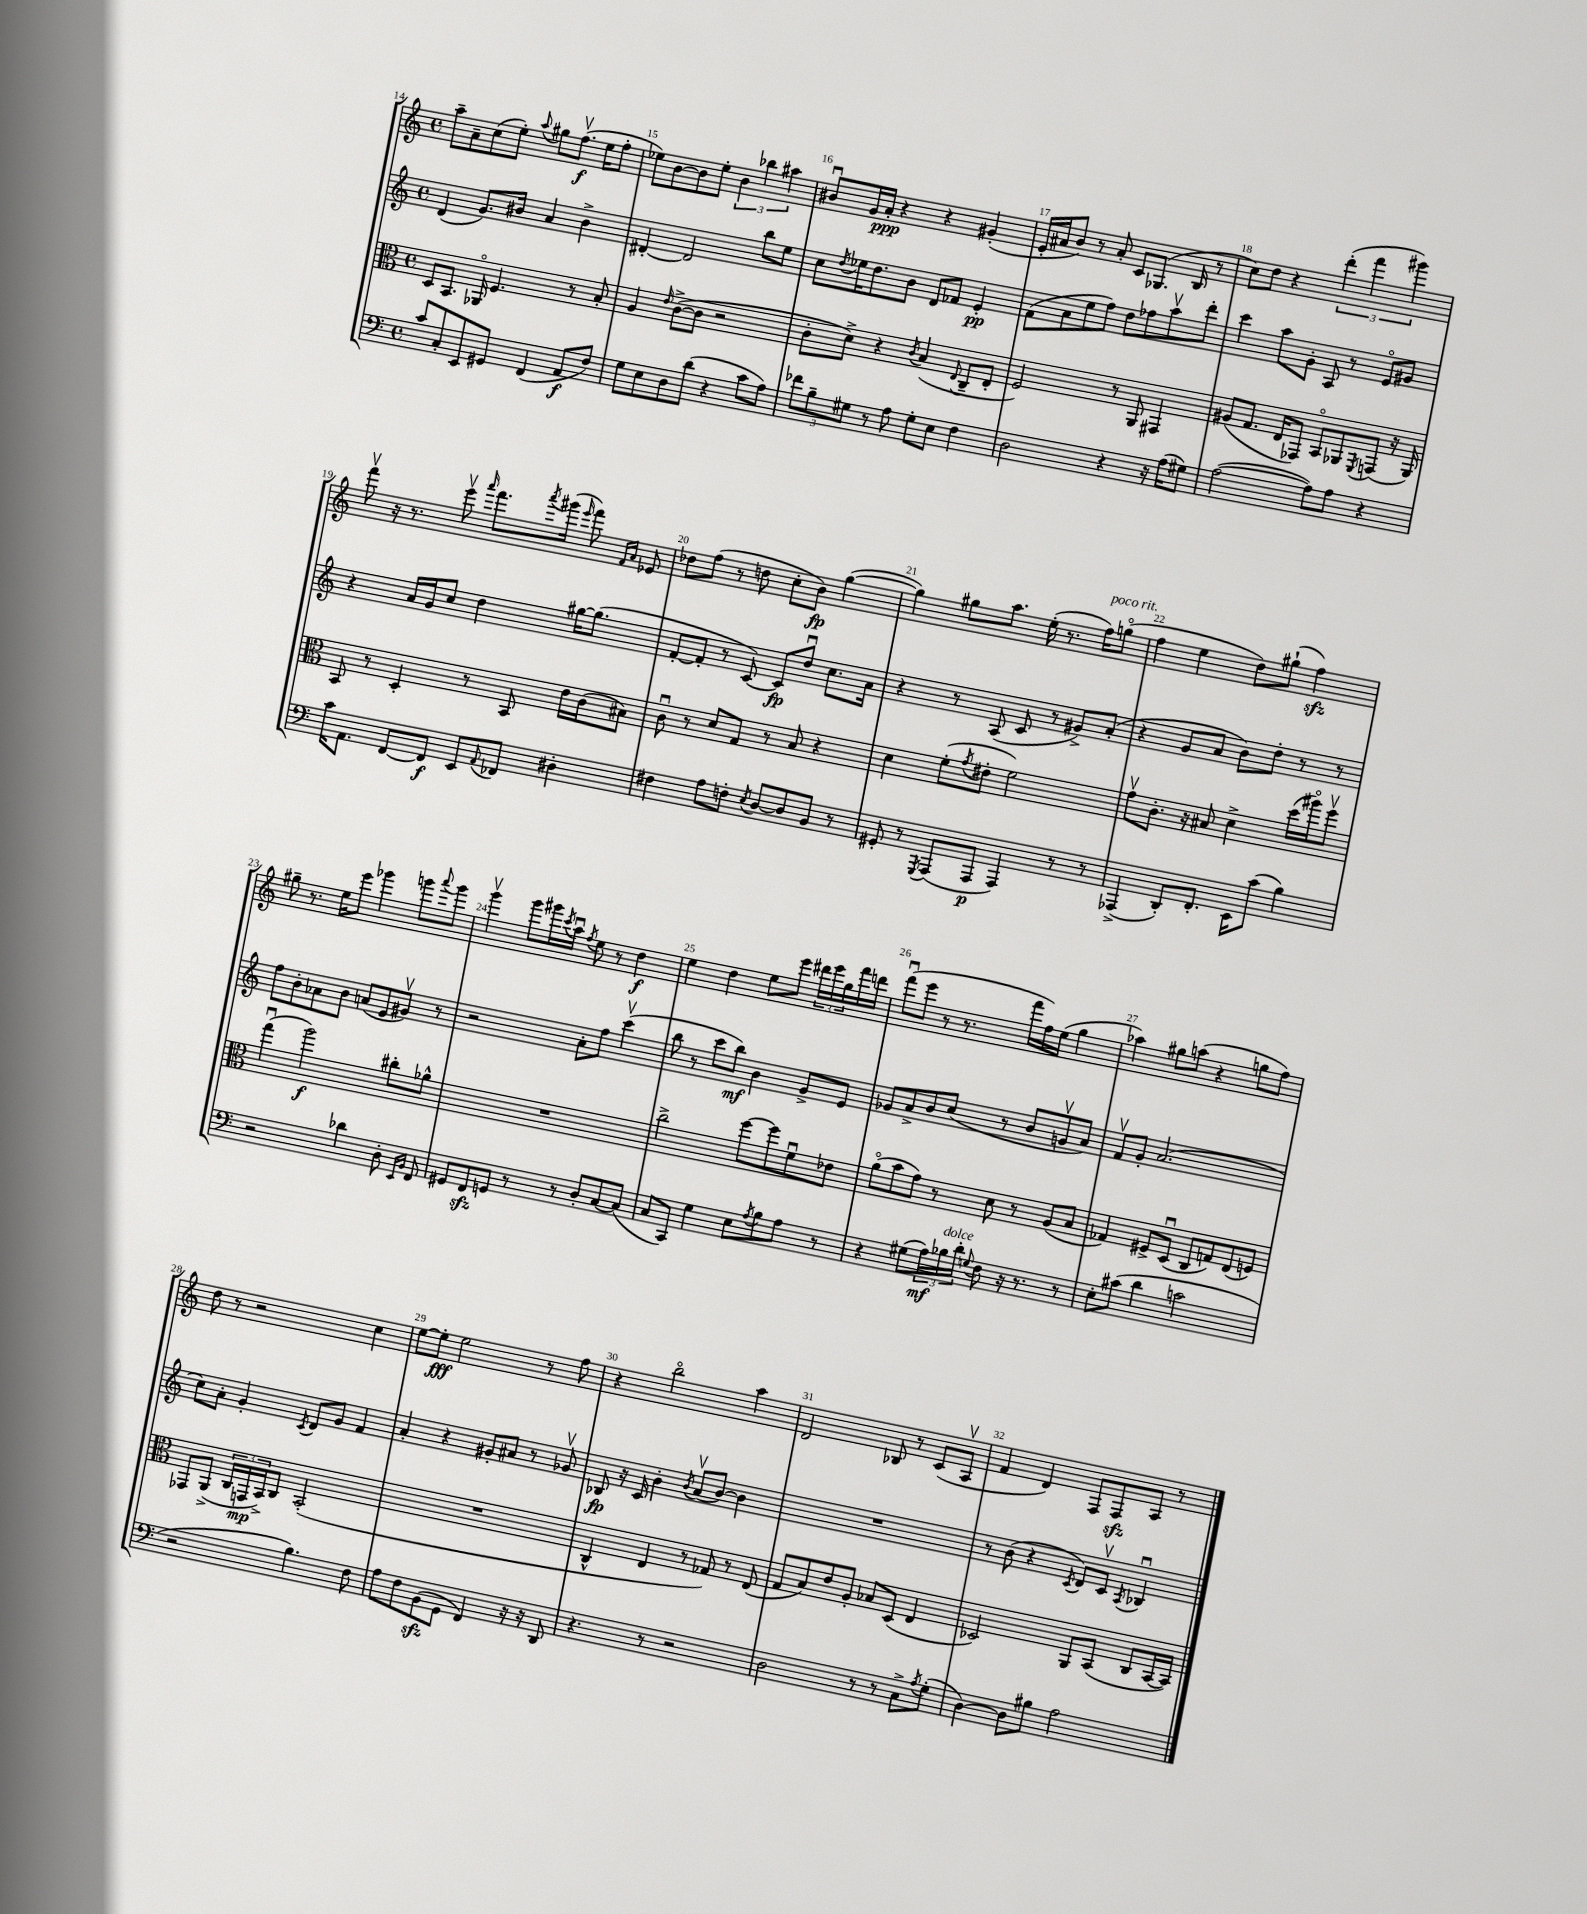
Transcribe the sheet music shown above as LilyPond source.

<<
\new StaffGroup <<
\new Staff = "s0" {
    \clef treble \key c \major \defaultTimeSignature \time 4/4
    a''8-- a'8-- c''8( e''8-.) \appoggiatura { a''8 } gis''8 f''8.\upbow\f( e''16 f''8-. |
    ees''8) b'8~ b'8 ees''8-. \tuplet 3/2 { b'4 bes''4 ais''4 } |
    bis'8\downbow g'16 a'16-.\ppp r4 r4 gis'4-.( |
    e'16-. ais'16 b'8) r8 ais'8-. c'8 ges8.( b16 r8 |
    c''8) d''8 r4 \tuplet 3/2 { d'''4-.( f'''4 gis'''4) } |
    f'''8\upbow r16 r8. e'''8\upbow \grace { a'''16 } f'''8. \acciaccatura { a'''8 } gis'''16( \grace { e'''16 } f'''8) \grace { f'16 a'16 } ees'8 |
    des''8 f''8( r8 d''8 c''8-. b'8\fp) g''4~( |
    g''4) gis''8 a''8. e''16-.( r8. f''16^\markup { \italic "poco rit." }) g''8\flageolet( |
    f''4 e''4 d''8) gis''8-!( f''4\sfz) |
    gis''8-- r8. e''16 e'''8 ges'''4 g'''8 \appoggiatura { a'''8 } g'''8 |
    g'''4\upbow g'''8 gis'''16 \acciaccatura { c'''8 } a''16\downbow \acciaccatura { f''8 } e''8 r8 d''4\f |
    e''4 d''4 e''8 e'''8 \tuplet 3/2 { dis'''16 e'''16 g''16 } f'''16 d'''16 |
    f'''8\downbow( e'''8 r8 r8. f'''16 f''16) e''16( g''4 |
    aes''4) gis''8 a''8( r4 g''8 f''8) |
    d''8 r8 r2 c''4 |
    e''8~ e''8-.\fff e''2 r8 f''8 |
    r4 b''2\flageolet a''4 |
    d'2 bes8 r8 c'8( a8\upbow |
    f'4 d'4) f8 f8\sfz a8 r8 \bar "|." |
}
\new Staff = "s1" {
    \clef treble \key c \major \defaultTimeSignature \time 4/4
    d'4( g'8.) bis'16 a'4 bis'4-> |
    dis'4~-. dis'2 b''8 e''8 |
    c''8 \acciaccatura { d''8 } ees''16 d''8. b'8 d'8 fes'8 e'4-.\pp |
    f'8( a'8 e''8 f''8) d''8 fes''8 a''8\upbow d'''8-. |
    c'''4 a''8 g'8-. a8 r8 e'8\flageolet gis'8 |
    r4 a'16 g'16 c''8 d''4 gis''16~ gis''8.( |
    f'8~-. f'8-. r8 c'8~) c'8\fp d''8\downbow c''8. a'16 |
    r4 r8 a8( c'8 r8 gis'8->) a'8-.( |
    r4 g'8 a'8 b'8) d''8-. r8 r8 |
    f''8 b'8-. aes'8 b'8 a'8( e'8 gis'8\upbow) r8 |
    r2 a'8-. f''8 c'''4\upbow( |
    b''8 r8 c'''8 b''8\mf) b'4 g'8-> e'8 |
    ges'8 a'8-> b'8 c''8( r8 b'8 g'8\upbow a'8) |
    f'8\upbow g'8-. a'2.( |
    c''8) a'8-. g'4-. \acciaccatura { c'8 } d'8 g'8 f'4 |
    a'4-. r4 gis'8-. ais'8 r8 ges'8\upbow |
    bes8\fp r16 c'16 b'4-. \acciaccatura { b'8 } a'8\upbow( b'8~) b'4 |
    R1 |
    r8 b'8( r4 \acciaccatura { c'8 } d'8) c'8\upbow \acciaccatura { a8 } bes4\downbow \bar "|." |
}
\new Staff = "s2" {
    \clef alto \key c \major \defaultTimeSignature \time 4/4
    d8 b,8. aes,16\flageolet f4. r8 b8-. |
    a4 \grace { e'16 } c'8~->( c'8 r2 |
    c'8-. d'8->) r4 \acciaccatura { c'8 } b4( \appoggiatura { e8 } c8-- e8-. |
    f2) r8 a,8 gis,4 |
    ais8( g8. e16 ges,8) b,8\flageolet aes,8 \acciaccatura { f,8 } g,8( r16 aes,16) |
    b,8 r8 d4-. r8 b,8 e'16 c'16( bis8) |
    c'8\downbow r8 d'8 g8 r8 b8 r4 |
    d'4 f'8-.( \acciaccatura { g'8 } eis'8-. f'2) |
    g'8\upbow c'8.-. r16 bis8 d'4-> d''16( ais''16\flageolet) f''8\upbow |
    g''4\downbow( a''2\f) cis''8-. aes'8-^ |
    R1 |
    c''2-> f''8~ f''8 f'8\downbow ees'8 |
    a'8\flageolet( b'8 g'8) r8 d'8 r8 a8( b8 |
    ges4) fis8-> d8\downbow( c8 g8) e8( f8) |
    ges,8 a,8->( \tuplet 3/2 { c16 g,16\mp b,16->) } c8 b,2-.( |
    R1 |
    c4-^ e4 r8 ges8) r8 e8( |
    g8 b8) e'8 a8-. bes8 d8( e4 |
    des2) a,8 b,8( c8 b,16~ b,16) \bar "|." |
}
\new Staff = "s3" {
    \clef bass \key c \major \defaultTimeSignature \time 4/4
    c'8 c8-. e,8 gis,8 f,4( a,8\f f8) |
    g8 e8 d8 d'8( r4 c'8 a8) |
    \tuplet 3/2 { fes'8 b8-- gis8 } r8 a8 gis8-. e8 f4 |
    d2 r4 r16 a16( gis8) |
    a2~( a8) a8 r4 |
    c'16 a,8. f,8~ f,8\f e,8 \appoggiatura { a,8 } fes,8 dis4-. |
    fis4 a8 f8-. \acciaccatura { e8 } d8~ d8 b,8 r8 |
    gis,8-. r8 \acciaccatura { g,,8 } a,,8( a,,8\p a,,4) r8 r8 |
    aes,,4->( d,8-.) f,8.-. e,16 c'8( b4) |
    r2 des'4 d8-. \grace { e,16 b,16 } f,8 |
    gis,8 f,8\sfz g,8 r8 r8 d8-. c8~ c8( |
    c8 c,8) g4 e8 \acciaccatura { a8 } b8 a8 r8 |
    r4 gis8( \tuplet 3/2 { a16\mf) bes16^\markup { \italic "dolce" } d'16-. } \appoggiatura { g8 } f8 r16 r8. r8 |
    e8-. cis'8( d'4 c'2 |
    r2 b4.) f8 |
    a8 f8 b,8\sfz( g,8 f,4) r16 r16 d,8 |
    r4. r8 r2 |
    d2 r8 r8 c8-> \acciaccatura { a8 } g8-.( |
    d4~) d8 bis8 a2 \bar "|." |
}
>>
>>
\layout { \context { \Score currentBarNumber = #14 \override BarNumber.break-visibility = ##(#f #t #t) barNumberVisibility = #all-bar-numbers-visible } }
